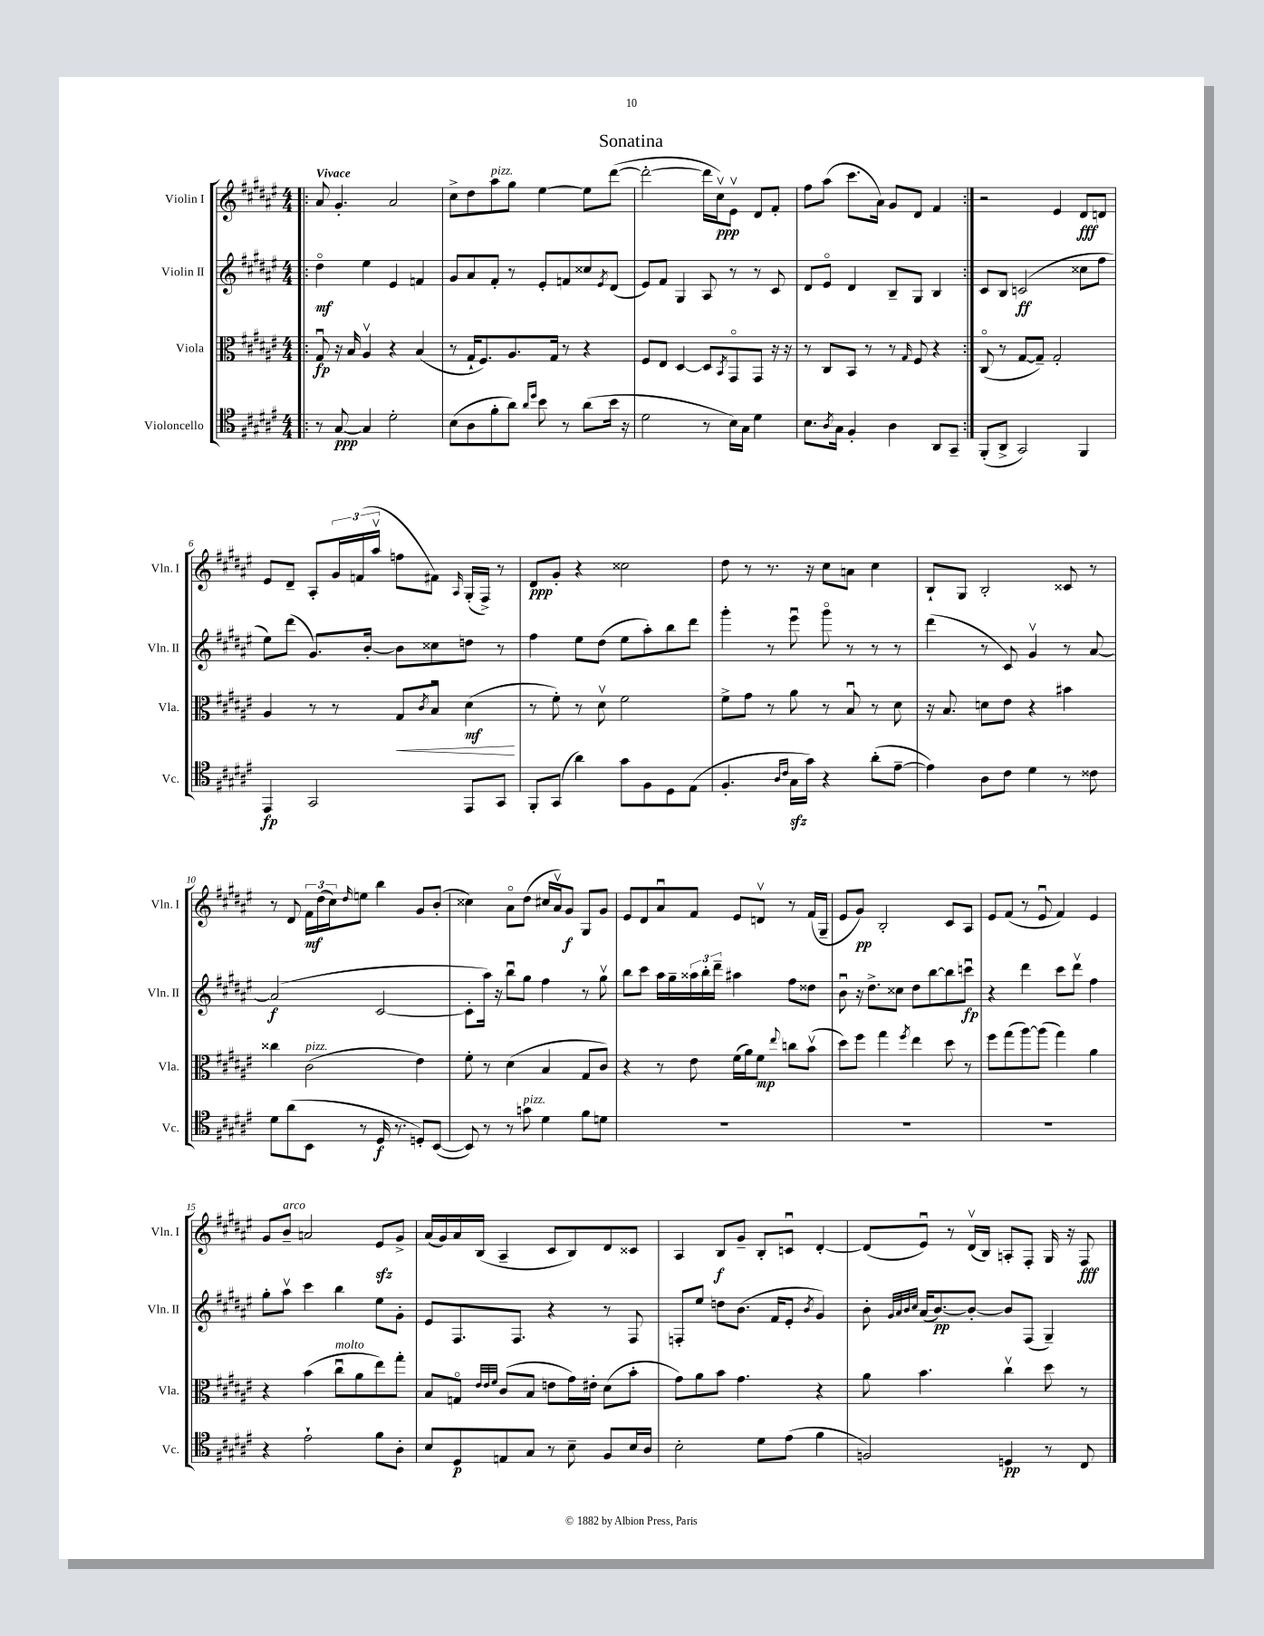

**kern	**kern	**kern	**kern
*staff4	*staff3	*staff2	*staff1
*clefC4	*clefC3	*clefG2	*clefG2
*k[f#c#g#d#a#e#]	*k[f#c#g#d#a#e#]	*k[f#c#g#d#a#e#]	*k[f#c#g#d#a#e#]
*M4/4	*M4/4	*M4/4	*M4/4
=!|:	=!|:	=!|:	=!|:
8r	8G#u	4dd#o	8a#
[8G#	16r	.	4.g#'
.	16B	.	.
4G#]	4A#v	4ee#	.
2d#'	4r	4e#	2a#
.	(4B	4f	.
=	=	=	=
(8B	8r	8g#	8cc#^
8A#	16G#`	8a#	8dd#
.	8.F#)	.	.
8f#'	.	8f#'	8aa#
8a#)	8.A#	8r	8gg#
16qqa#	.	.	.
16qqdd#	.	.	.
8b	.	8e#'	[4ee#
.	16G#	.	.
8r	8r	8f	.
(8a#	4r	8cc##	8ee#]
.	.	8qe#	.
16b	.	(8d#	([8ddd#
16r	.	.	.
=	=	=	=
2d#	8F#	8e#)	2ddd#'_
.	8E#	8f#	.
.	[4D#	4G#	.
8r	8D#]	8A#	16ddd#]
.	.	.	16cc#v)
.	8qBB	.	.
16B)	8GG#o	8r	8e#v
16G#	.	.	.
4d#	8GG#	8r	8d#
.	16r	8c#	8f#'
.	16r	.	.
=	=	=	=
8.B	8r	8d#	8ff#
.	8C#	8e#o	(8aa#
8qA#	.	.	.
16G#	.	.	.
4F#'	8BB	4d#	8.ccc#
.	8r	.	.
.	.	.	16a#)
4A#	8r	8B~	8g#
.	16qqG#	.	.
.	8F#	8G#	8d#
8AA#	4r	4B	4f#
8GG#~	.	.	.
=:|!	=:|!	=:|!	=:|!
(8FF#'	(8C#o	8c#	2r
8AA#^	8r	8B	.
2GG#)	[8G#	(2c	.
.	8G#~])	.	.
.	2G#'	.	4e#
4FF#	.	8cc##	8d#
.	.	8ff#	8d
=	=	=	=
4EE#	4A#	8ee#)	8e#
.	.	(8ddd#	8d#~
2GG#	8r	8.g#)	8A#'
.	8r	.	24g#
.	.	.	(24f
.	.	[16b'	.
.	.	.	24aa#v
.	8G#	8b]	8ff
.	8qc#	.	.
.	8Bu	8cc##	8f#)
.	.	.	16qqA#
8EE#	(4d#	8dd	(16G#'
.	.	.	16F#^)
8GG#	.	8r	8r
=	=	=	=
8FF#'	8r	4ff#	8d#
(8GG#	8f#')	.	8g#'
4a#)	8r	8ee#	4r
.	8d#v	(8dd#	.
8g#	2f#	8ee#	2cc##
8F#	.	8aa#')	.
8D#	.	8bb	.
(8E#	.	8ddd#	.
=	=	=	=
4.F#'	8f#^	4ggg#'	8dd#
.	8g#	.	8r
.	8r	8r	8.r
16qqA#	.	.	.
16qqc#	.	.	.
16G#	8a#	8eee#u	.
16g#)	.	.	16r
4r	8r	8ggg#o	8cc#
.	8Bu	8r	8a
(8a#'	8r	8r	4cc#
[8e#~	8d#	8r	.
=	=	=	=
4e#])	16r	(4ddd#	8B`
.	8.B	.	.
.	.	.	8G#
8A#	8d	8r	2B'
8c#	8e#	8c#)	.
4d#	4r	4g#v	.
8r	4b#	8r	8c##
8c##	.	[8a#	8r
=	=	=	=
8d#	4cc##	(2a#]	8r
(8a#	.	.	8d#
8BB	(2c#	.	24f#
.	.	.	(24dd#
.	.	.	24cc#)
.	.	.	16qqdd#
8r	.	.	8ee
16D#	.	[2c#	4bb
8.r	.	.	.
8D')	4e#)	.	8g#
([8BB	.	.	(8b'
=	=	=	=
8BB])	8f#'	8c#']	4cc##)
8r	8r	16aa#)	.
.	.	16r	.
8r	(4d#	8bbu	8a#o
8g	.	8gg#	(8dd#
4d#	4B	4ff#	16cc#
.	.	.	16a#v)
.	.	.	8g#
8f#	8G#	8r	8G#
8d	8c#)	8gg#v	8g#
=	=	=	=
1r	4r	8bb	8e#
.	.	8ccc#	8d#
.	8r	16aa#	8a#u
.	.	16gg#~	.
.	8e#	24aa##	8f#
.	.	24bb'	.
.	.	24ddd#~	.
.	(16f#	4aa#	8e#
.	16a#)	.	.
.	8f#	.	8dv
.	8qqee#	.	.
.	8cc	8ff#	8r
.	(8bv	8dd##	(16f#
.	.	.	16G#~
=	=	=	=
1r	8dd#)	8bu	8e#
.	8ff#	16r	8g#)
.	.	8.dd#^	.
.	4gg#	.	2B'
.	.	8cc##	.
.	8qff#	.	.
.	4ee#	8dd#	.
.	.	[8bb	.
.	8dd#	8bb]	8c#
.	8r	8cccu	8A#
=	=	=	=
1r	8ff#	4r	8e#
.	(8gg#	.	(8f#
.	[8aa#)	4ddd#	8r
.	(8aa#]	.	8e#u
.	4gg#)	8ccc#	4f#)
.	.	8ddd#v	.
.	4a#	4ff#	4e#
=	=	=	=
4r	4r	8gg#'	8g#
.	.	8aa#v	8b~
2e#`	(4b	4ccc#	2a
.	8cc#u	4bb	.
.	8a#	.	.
8f#	8ee#)	8ee#	8e#
8A#'	8gg#'	8g#'	8g#^
=	=	=	=
8B	8B	8e#	(16a#
.	.	.	16g#)
8D#	8Go	8.F#	16a#
.	.	.	(16B
.	32qqe#	.	.
.	32qqe#	.	.
.	32qqf#	.	.
8E	(8c#	.	4A#~
.	.	8.F#	.
8G#	8B	.	.
8r	8e	4r	8c#
8B~	16g#)	.	8B)
.	16e#'	.	.
8F#	(8d#	8r	8d#
16B	8b'	8F#	8c##
16A#	.	.	.
=	=	=	=
2B'	8g#)	8F'	4A#
.	8a#	8ee#	.
.	8b	8dd	8B
.	4.g#	(8.b	8g#~
8d#	.	.	8B'
.	.	16f#	.
(8e#	.	8e#'	8cu
.	.	8qb	.
4f#	4r	4g#)	[4d#'
=	=	=	=
2F)	8a#	8b'	(8d#]
.	.	32qqg#	.
.	.	32qqa#	.
.	.	32qqb	.
.	.	32qqcc#	.
.	4.b	(16a#	8e#u)
.	.	[8.b)	.
.	.	.	8r
.	.	8b'_	(16d#v
.	.	.	16B)
4D	4cc#v	8b]	8A'
.	.	(8F#	8F#'
8r	8dd#	4G#~)	16G#
.	.	.	16r
8C#	8r	.	8F#
==	==	==	==
*-	*-	*-	*-
